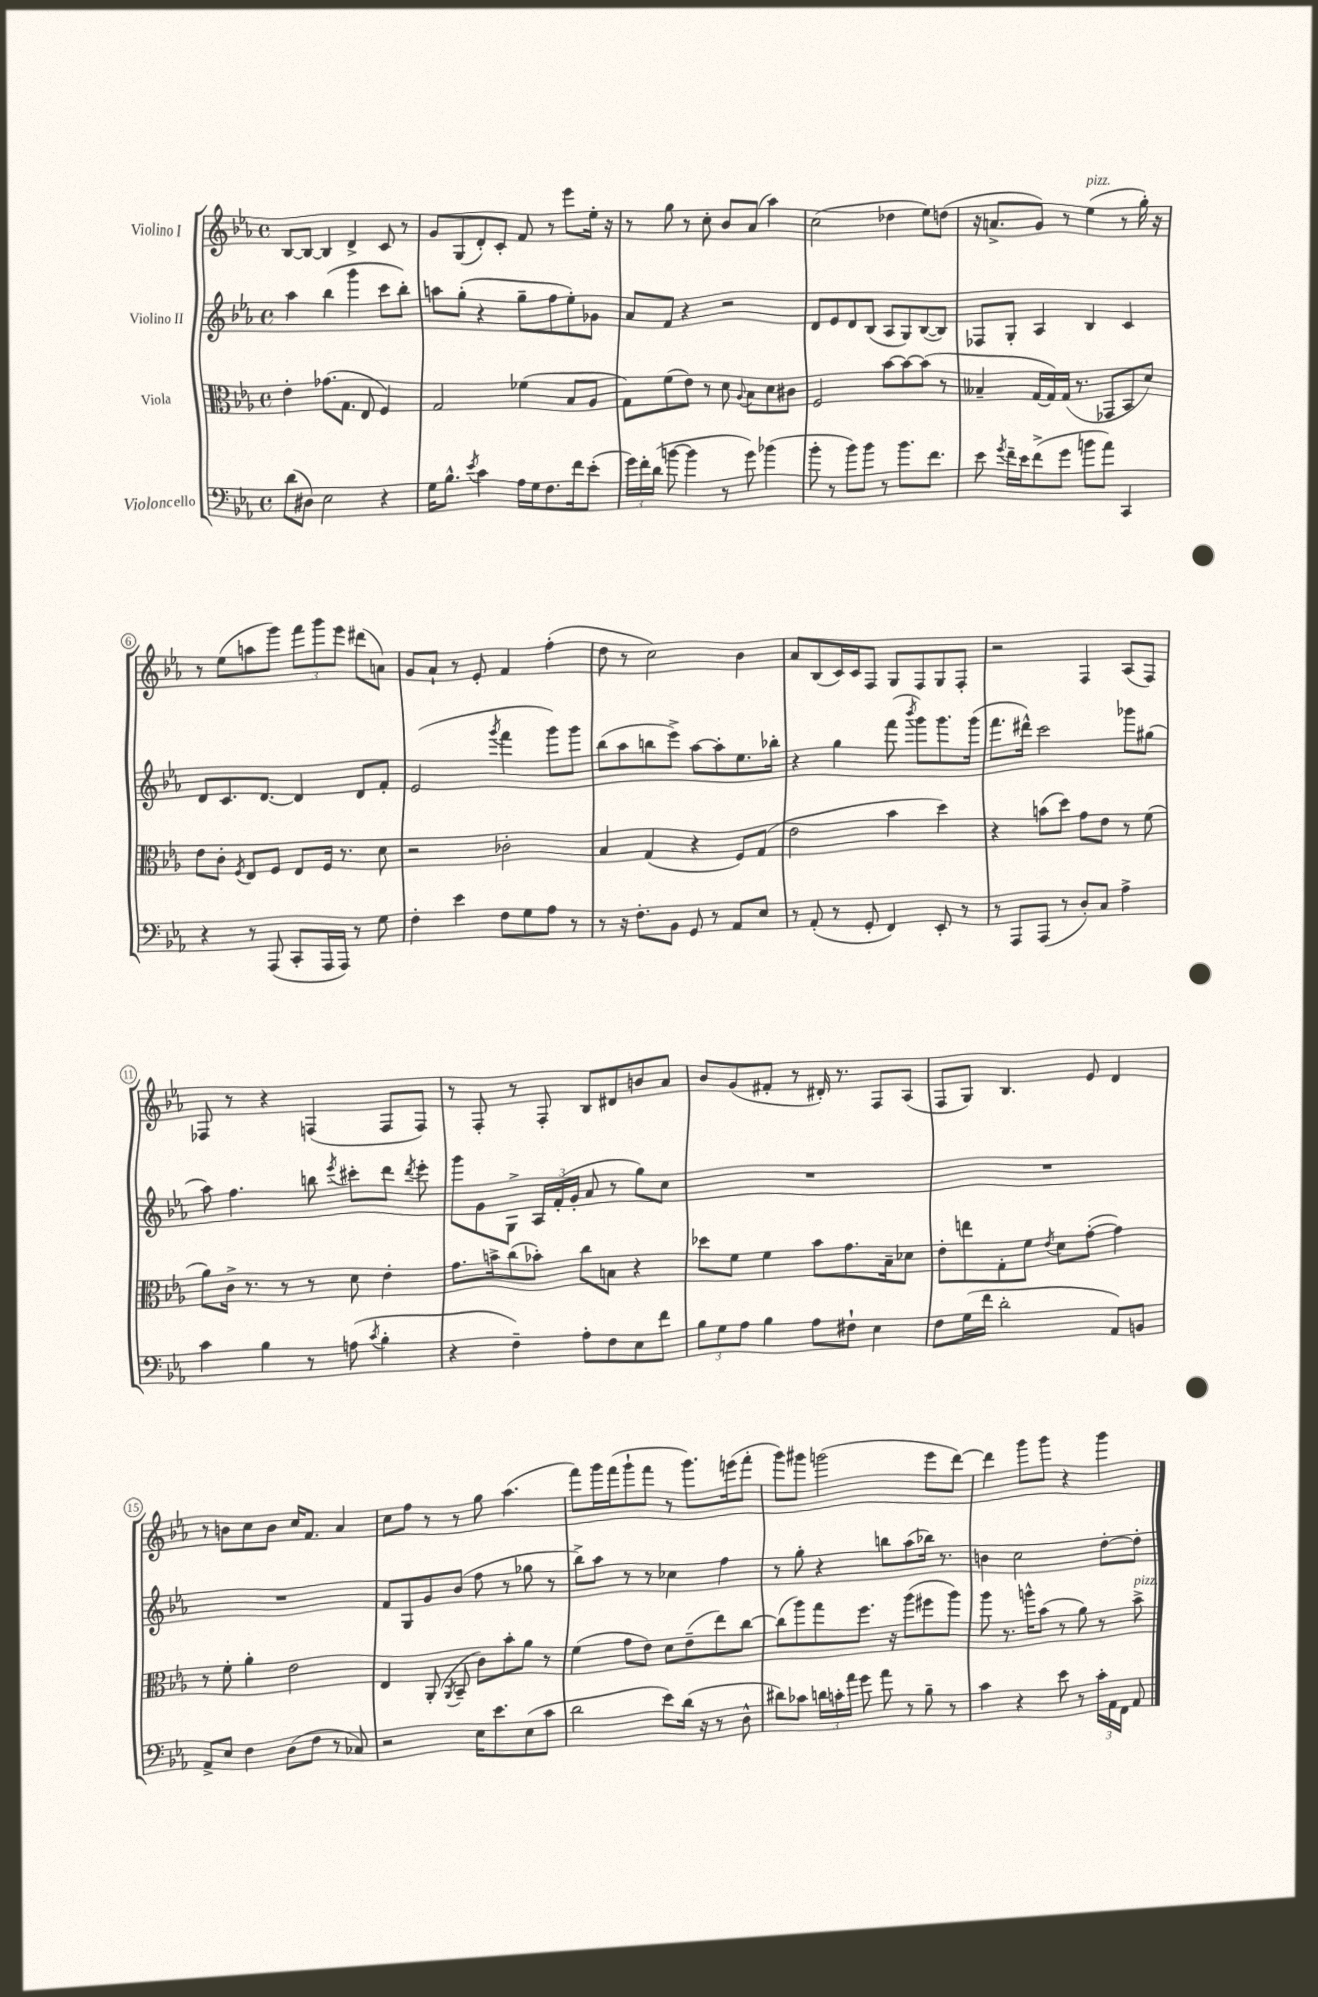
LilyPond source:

<<
\new StaffGroup <<
\new Staff = "s0" \with { instrumentName = "Violino I" } {
    \clef treble \key ees \major \defaultTimeSignature \time 4/4
    \autoBeamOff bes8[~ bes8]~ bes4 d'4-> c'8 r8 |
    g'8[ g8( d'8-.) c'8]-. f'8 r8 ees'''8[ ees''16]-. r16 |
    r8 g''8 r8 c''8-. bes'8[ aes'8]( aes''4) |
    c''2( des''4 ees''8[) d''8]( |
    r16 a'8.[-> g'8]) r8 ees''4^\markup { \italic "pizz." }( r8 g''16-.) r16 |
    r8 ees''8[( a''8 g'''8]) \tuplet 3/2 { f'''8[ g'''8 ees'''8] } dis'''8[( a'8]) |
    g'8[ aes'8]-! r8 ees'8-. f'4 f''4-.( |
    d''8 r8 c''2) bes'4 |
    aes'8[ bes8( c'16) c'16 f8] g8[ f8 g8 f8]-. |
    r2 f4 aes8[( f8]) |
    fes8 r8 r4 f4( f8[ f8]) |
    r8 f8-. r8 f8-. bes8[ dis'8 b'8 aes'8] |
    bes'8[ g'8( fis'8]-. r8 dis'16-.) r8. f8[ aes8]( |
    f8[ g8]) bes4. ees'8 d'4 |
    r8 b'8[ c''8 b'8] c''16[ f'8.] aes'4 |
    c''8[ f''8] r8 r8 g''8 aes''4.( |
    f'''8[) g'''16 f'''16( g'''8-! f'''8] r8 g'''8.[) e'''16( f'''8]-. |
    g'''8[) gis'''8] g'''2( ees'''8[ d'''8]~) |
    d'''4 g'''8[ g'''8] r4 g'''4 \bar "|." |
}
\new Staff = "s1" \with { instrumentName = "Violino II" } {
    \clef treble \key ees \major \defaultTimeSignature \time 4/4
    \autoBeamOff aes''4 bes''4( g'''4 c'''8[ bes''8]-.) |
    a''8[ g''8]-.( r4 g''8[-- f''8 ees''8-.) ges'8] |
    aes'8[ f'8] r4 r2 |
    d'8[ ees'8 d'8 bes8]( aes8[ g8) bes8~( bes8]) |
    fes8[ g8]-. aes4 bes4 c'4 |
    d'8[ c'8. d'8.]~ d'4 d'8[ f'8]-. |
    ees'2( \acciaccatura { g'''8 } f'''4 g'''8[) g'''8] |
    bes''8[( aes''8 b''8 ees'''8]->) aes''8[~ aes''8-. ees''8. bes''16]-. |
    r4 g''4 f'''8( \acciaccatura { bes'''8 } g'''8[) g'''8. g'''16]( |
    f'''8.[ dis'''16]-^) c'''2 ges'''8[ gis''8]( |
    aes''8) f''4. b''8 \acciaccatura { ees'''8 } cis'''8[-. d'''8] \acciaccatura { d'''8 } ees'''8-. |
    g'''8[ g'8 g8]-> \tuplet 3/2 { aes16[ f'16-.( g'16]-. } aes'8 r8 g''8[) c''8] |
    R1 |
    R1 |
    R1 |
    f'8[ g8 g'8 bes'8]( f''8 r8 ges''8 r8 |
    bes''8[->) aes''8] r8 r8 ces''4 f''4 |
    r8 g''8-. r4 b''8[ aes''8( bes''16]) r8. |
    b'4 c''2 d''8[~-. d''8]-. \bar "|." |
}
\new Staff = "s2" \with { instrumentName = "Viola" } {
    \clef alto \key ees \major \defaultTimeSignature \time 4/4
    \autoBeamOff ees'4-. ges'8.[( g8.] ees8 f4) |
    g2 fes'4( bes8[ aes8] |
    g8[) f'8( ees'8]) r8 d'8 \appoggiatura { aes8 } bes8[ d'8 cis'8] |
    f2 bes'8[~ bes'8~ bes'8]( r8 |
    beses4-- g16[~ g16) g16]( r8. ges,8[ bes,8 d'8]) |
    ees'8[ c'8]-. \acciaccatura { f8 } ees8[ f8] ees8[ f16] r8. d'8 |
    r2 ces'2-. |
    bes4 g4( r4 f8[) g8]( |
    ees'2 bes'4 d''4) |
    r4 b'8[( d''8]) g'8[ ees'8] r8 f'8( |
    aes'8[) c'16]-> r8. r8 r8 d'8 ees'4-. |
    g'8.[ b'16-> c''8( bes'8]-.) c''8[ b8] r4 |
    des''8[ f'8] f'4 bes'8[ g'8. bes16-- des'8] |
    ees'8[-. e''8 g8-. f'8] \acciaccatura { ees'8 } d'8[ g'8]~-.( g'4) |
    r8 f'8-. aes'4-. ees'2 |
    ees4 aes,8-.( \acciaccatura { aes,8 } bes,8-- c'8[) bes'8-. aes'8] r8 |
    f'4( g'8[ ees'8]) d'8[ ees'8--( ees''8) c''8]~ |
    c''8[( aes''8) g''8 f''8.] r16 aes''8[( fis''8 aes''8]) |
    aes''8 r8. a''16[-^ bes'8]( r8 aes'8) r8 bes'8->^\markup { \italic "pizz." } \bar "|." |
}
\new Staff = "s3" \with { instrumentName = "Violoncello" } {
    \clef bass \key ees \major \defaultTimeSignature \time 4/4
    \autoBeamOff d'8[( dis8]) ees2 r4 |
    g16[ bes8.]-^ \acciaccatura { ees'8 } c'4 aes16[ g16 f8. f'16 ees'8]-.( |
    \tuplet 3/2 { g'16[) f'16-. d'16]( } b'8~ b'4 r8 g'8) bes'4( |
    bes'8-. r8 bes'8[) bes'8] r8 bes'8.[ f'8.] |
    ees'8 \acciaccatura { g'8 } f'16[-- ees'16 f'8->( g'8] b'8[ aes'8]) c,4 |
    r4 r8 aes,,8( c,8[-. aes,,16 aes,,16]) r8 g8 |
    f4-. ees'4 f8[ g8 aes8] r8 |
    r8 r16 f8.[-. bes,8] g,8 r8 aes,8[ ees8] |
    r8 aes,8-.( r8 g,8-. f,4) ees,8-. r8 |
    r8 aes,,8[ aes,,8]( r8 d8[-.) c8] aes4-> |
    c'4 bes4 r8 a8( \acciaccatura { c'8 } bes4-. |
    r4 f4--) aes8[-. f8 ees8 f'8] |
    \tuplet 3/2 { bes8[ g8 aes8] } bes4 aes8[ fis8]-! ees4 |
    f8[ g16( f'16] d'2-. aes,8[) b,8] |
    aes,8[-> ees8] f4 d8[( f8] r8 ces8) |
    r2 ees16[ ees'8. ees8( c'8] |
    d'2 ees'8[) d'16]( r16 r8 d8-^ |
    dis'8[) ces'8] \tuplet 3/2 { d'16[ c'16-. aes'16] } g'8 aes'8 r8 bes8-- r8 |
    c'4 r4 ees'8 r8 \tuplet 3/2 { c'16[-. aes,16 f,16] } aes,8 \bar "|." |
}
>>
>>
\layout { \context { \Score \override BarNumber.stencil = #(make-stencil-circler 0.1 0.3 ly:text-interface::print) } }
